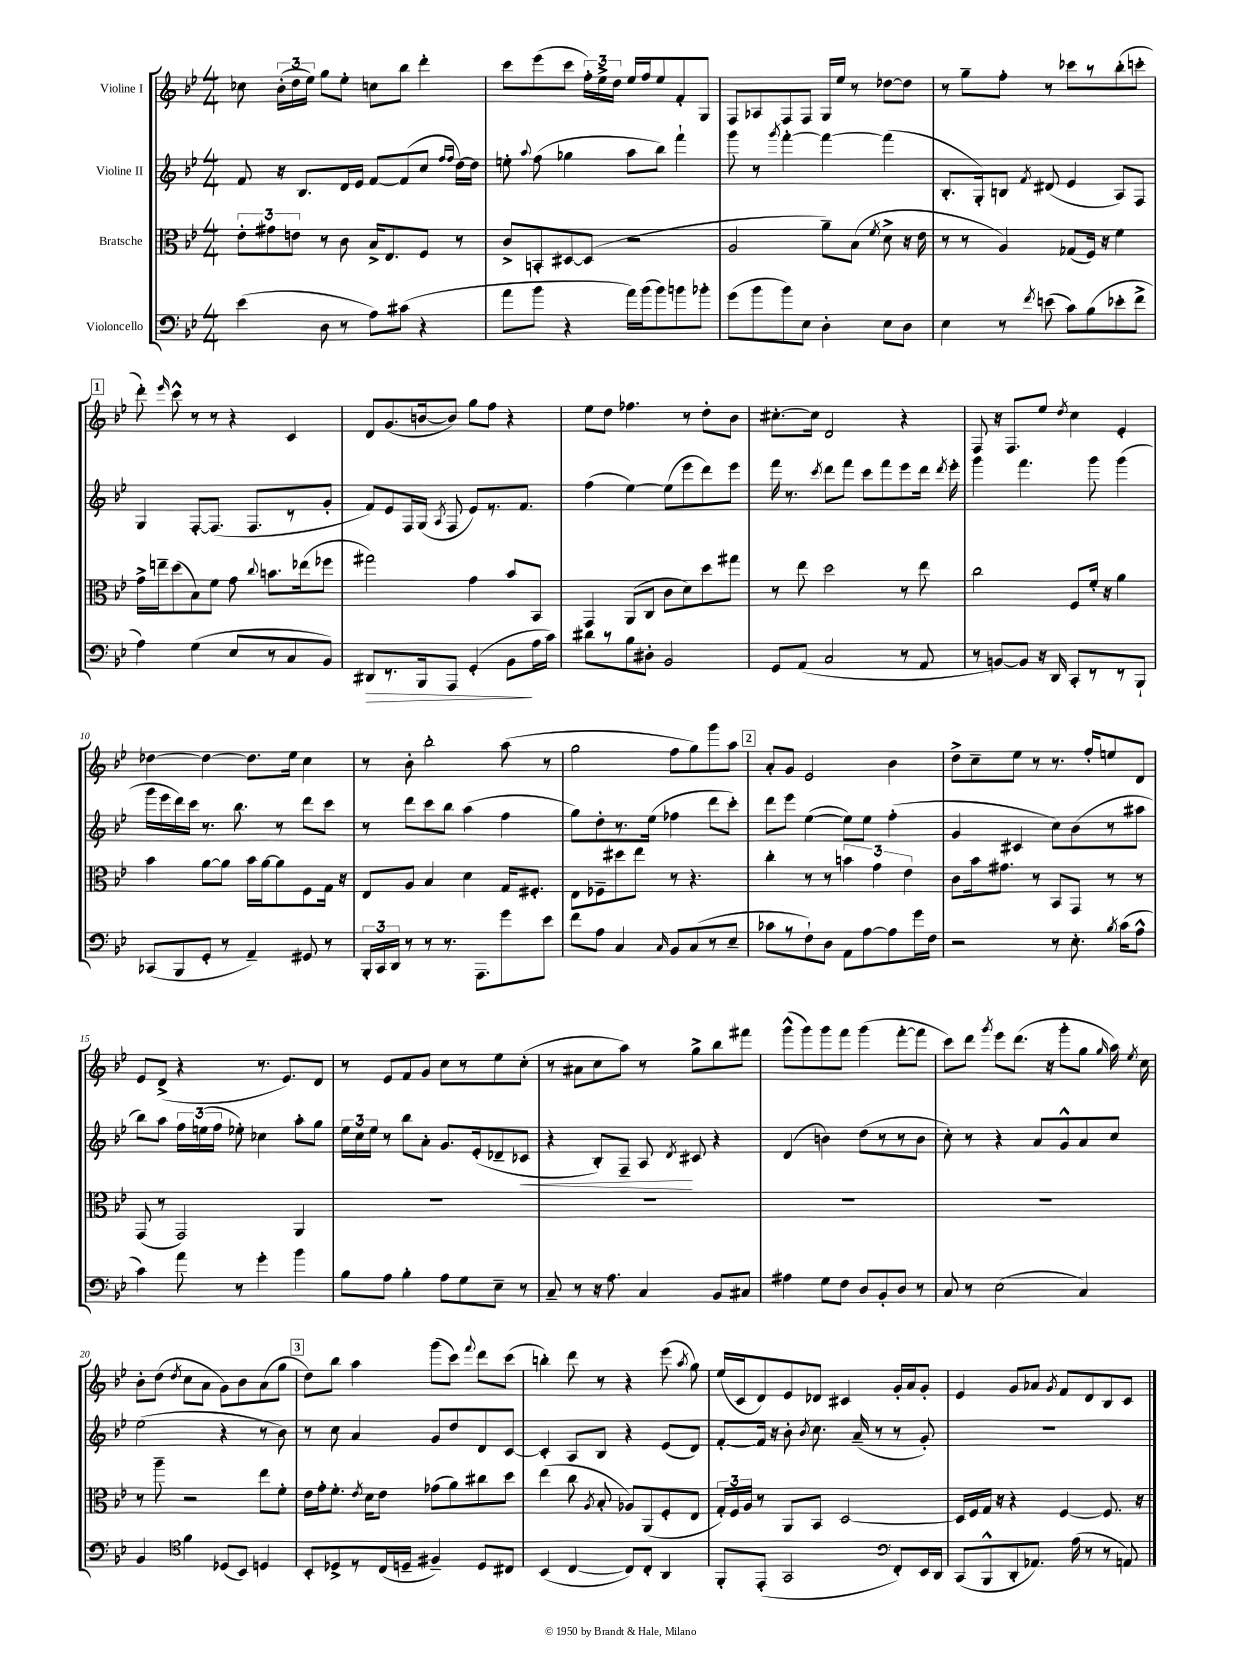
<<
\new StaffGroup <<
\new Staff = "s0" \with { instrumentName = "Violine I" } {
    \clef treble \key bes \major \numericTimeSignature \time 4/4
    \autoBeamOff ces''8 \tuplet 3/2 { bes'16[-.( d''16 ees''16]) } g''8[ ees''8]-. c''8[ bes''8] d'''4-. |
    c'''8[ ees'''8( c'''8] \tuplet 3/2 { f''16[-.) ees''16-> d''16] } ees''16[ f''16 ees''8 f'8-. g8] |
    f8[ aes8 f8 f8] g16[ ees''16] r8 des''8[~ des''8] |
    r8 g''8[-- f''8]-. r8 ces'''8[ r8 bes''8-.( c'''8]-. |
    \mark \markup { \box "1" } d'''8-.) \grace { ees'''16 } c'''8-^ r8 r8 r4 c'4 |
    d'8[ g'8.( b'16~ b'8]) g''8[ f''8] r4 |
    ees''8[ d''8] fes''4. r8 d''8[-. bes'8] |
    cis''8.[~-. cis''16] d'2 r4 |
    f8 r16 f8.[ ees''8] \acciaccatura { d''8 } c''4 ees'4-. |
    des''4~ des''4~ des''8.[ ees''16] c''4 |
    r8 bes'8-. bes''2-. a''8( r8 |
    g''2 f''8[ g''8) g'''8 a''8] |
    \mark \markup { \box "2" } a'8[-. g'8] ees'2 bes'4 |
    d''8[-> c''8-- ees''8] r8 r8. f''16[-. e''8 d'8] |
    ees'8[ d'8]->( r4 r8. ees'8.[) d'8] |
    r8 ees'8[ f'8 g'8] c''8[ r8 ees''8 c''8]-.( |
    r8 ais'8[ c''8 a''8]) r8 g''8[-> bes''8 fis'''8] |
    g'''8[-^( g'''8) g'''8 f'''8] g'''4( f'''8[~-. f'''8] |
    c'''8[) d'''8] \acciaccatura { g'''8 } ees'''8[ d'''8.]( r16 g'''8[-. g''8] \grace { g''16 } a''16) \acciaccatura { ees''8 } c''16 |
    bes'8[-. d''8]( \acciaccatura { d''8 } c''8[ a'8] g'8[) bes'8 a'8( g''8] |
    \mark \markup { \box "3" } d''8[) bes''8] a''4 g'''8[( c'''8]) \appoggiatura { f'''8 } d'''8[ c'''8]( |
    b''4-.) d'''8 r8 r4 ees'''8( \acciaccatura { a''8 } g''8) |
    ees''16[( c'16 d'8) ees'8 des'8] cis'4 g'16[-. a'16 g'8]-. |
    ees'4 g'8[ aes'8] \acciaccatura { g'8 } f'8[ d'8 bes8 c'8] \bar "|." |
}
\new Staff = "s1" \with { instrumentName = "Violine II" } {
    \clef treble \key bes \major \numericTimeSignature \time 4/4
    \autoBeamOff f'8 r16 bes8.[ d'16 ees'16] f'8[~ f'8( c''8] \grace { f''16[ f''16] } d''16[~) d''16] |
    e''8-. \appoggiatura { a''8 } f''8( ges''4 a''8[ bes''8]) f'''4-! |
    g'''8 r8 \acciaccatura { g'''8 } f'''4~-. f'''4~ f'''4( |
    bes8.[-. g16-.) b8] \acciaccatura { f'8 } dis'8( ees'4 a8[) f8] |
    \mark \markup { \box "1" } g4 f8[~-. f8.]( f8.[ r8 g'8]-. |
    f'8[) ees'8 f16 g16]( \acciaccatura { a8 } f8 ees'8[) r8. f'8.] |
    f''4( ees''4~) ees''8[( ees'''8 d'''8) ees'''8] |
    f'''16 r8. \acciaccatura { c'''8 } d'''8[ f'''8] c'''8[ f'''8 ees'''8 d'''16] \acciaccatura { d'''8 } ees'''16-. |
    g'''4 f'''4. g'''8 g'''4( |
    g'''16[ ees'''16 d'''16) c'''16] r8. bes''8. r8 d'''8[ c'''8] |
    r8 d'''8[ c'''8 bes''8] a''4( f''4 |
    g''8[) d''8-. r8. ees''16]( fes''4 d'''8[ c'''8]-.) |
    \mark \markup { \box "2" } d'''8[ ees'''8] ees''4~( ees''8[) ees''8] f''4-.( |
    g'4 cis'4 c''8[) bes'8( r8 ais''8] |
    bes''8[) a''8] \tuplet 3/2 { f''16[ e''16( f''16] } ees''8-.) ces''4 a''8[-. g''8] |
    \tuplet 3/2 { ees''16[ c''16 ees''16] } r8 bes''8[ a'8]-. g'8.[ ees'16-.( des'8-- ces'8]\< |
    r4 bes8[-.) f8]-- a8\! \acciaccatura { d'8 } cis'8 r4 |
    d'4( b'4) d''8[( r8 r8 b'8] |
    c''8-.) r8 r4 a'8[ g'8-^ a'8 c''8] |
    ees''2( r4 r8 bes'8) |
    \mark \markup { \box "3" } r8 c''8 a'4 g'8[ d''8 d'8 c'8]~ |
    c'4-. a8[ bes8] r4 ees'8[( d'8]) |
    f'8[~-. f'16] r16 bes'8-. \acciaccatura { bes'8 } c''8. a'16--( r8 r8 g'8-.) |
    R1 \bar "|." |
}
\new Staff = "s2" \with { instrumentName = "Bratsche" } {
    \clef alto \key bes \major \numericTimeSignature \time 4/4
    \autoBeamOff \tuplet 3/2 { ees'8[-. gis'8 e'8] } r8 c'8 bes16[-> ees8. f8] r8 |
    c'8[-> b,8-. dis8~ dis8]( r2 |
    a2 a'8[--) bes8]( \acciaccatura { f'8 } d'8-> r16 ees'16 |
    r8 r8 a4) ges8[( f16]) r16 f'4 |
    \mark \markup { \box "1" } g'16[-> e''16-- d''8( bes8) f'8] g'8 \appoggiatura { c''8 } b'8.[ ees''16( fes''8] |
    gis''2) g'4 bes'8[ bes,8] |
    g,4 a,8[( c8] c'8[ d'8) d''8 gis''8] |
    r8 ees''8 d''2 r8 ees''8 |
    c''2 f8[ f'16]-. r16 a'4 |
    bes'4 a'8[~ a'8] bes'16[ a'16~ a'8 f8 g16] r16 |
    ees8[ a8] bes4 d'4 g16[ fis8.]-. |
    ees8[ fes8-- dis''8 ees''8] r8 r4. |
    \mark \markup { \box "2" } c''4-. r8 r8 \tuplet 3/2 { b'4 g'4 ees'4 } |
    c'8[ bes'16 gis'8.] r8 bes,8[ g,8] r8 r8 |
    g,8( r8 g,2) a,4 |
    R1 |
    R1 |
    R1 |
    R1 |
    r8 a''8-- r2 ees''8[ f'8]-. |
    \mark \markup { \box "3" } ees'16[ g'16-. f'8.]-. \acciaccatura { ees'8 } d'16[ ees'8] ges'8[( a'8) cis''8 d''8] |
    ees''4( c''8 \acciaccatura { a8 } bes8-. aes8[) a,8( f8-. ees8] |
    \tuplet 3/2 { g16[-.) f16 a16] } r8 a,8[ bes,8] d2~ |
    d16[ f16 g16] r16 r4 f4~ f8. r16 \bar "|." |
}
\new Staff = "s3" \with { instrumentName = "Violoncello" } {
    \clef bass \key bes \major \numericTimeSignature \time 4/4
    \autoBeamOff ees'4( d8 r8 a8[) cis'8]( r4 |
    a'8[ bes'8] r4 a'16[) bes'16( bes'8) b'8 bes'8]-. |
    g'8[( bes'8 bes'8) ees8] d4-. ees8[ d8] |
    ees4 r8 \acciaccatura { f'8 } e'8( c'8[) bes8( ees'8-. f'8]-> |
    \mark \markup { \box "1" } a4) g4( ees8[ r8 c8 bes,8]) |
    dis,8[\> r8. bes,,16 a,,8] g,4-.( bes,8[\! a16 c'16]) |
    dis'8[ r8 bes8 dis8]-. bes,2 |
    g,8[ a,8]( c2 r8 a,8 |
    r8 b,8[~) b,8] r16 d,16 c,8[-. r8 r8 bes,,8]-! |
    ces,8[( bes,,8 g,8]-. r8 a,4--) gis,8 r8 |
    \tuplet 3/2 { bes,,16[-. c,16 d,16] } r8 r8 r8. a,,8.[ g'8 ees'8] |
    f'8[ a8] c4 \grace { c16 } bes,8[ c8( r8 ees8]-- |
    \mark \markup { \box "2" } ces'8[ r8 f8-!) d8] a,8[ a8~ a8 g'16 f16] |
    r2 r8 ees8.-. \acciaccatura { bes8 } c'16[( a8]-^ |
    c'4) a'8 r8 g'4-. bes'4 |
    bes8[ a8] bes4-. a8[ g8 ees8]-- r8 |
    c8-- r8 r16 a8. c4 bes,8[ cis8] |
    ais4 g8[ f8] d8[ bes,8-. d8] r8 |
    c8 r8 ees2( c4) |
    bes,4 \clef tenor f'4 des8[( bes,8]) d4 |
    \mark \markup { \box "3" } bes,8[-. des8-> r8 c16( d16]-- fis4--) d8[ cis8] |
    bes,4( c4~ c8[) c8]-. a,4 |
    f,8[-. ees,8]-.( g,2 \clef bass f,8[-.) ees,16 d,16] |
    c,8[( bes,,8-^ d,8-. aes,8.]) a16( r8 r8 a,8) \bar "|." |
}
>>
>>
